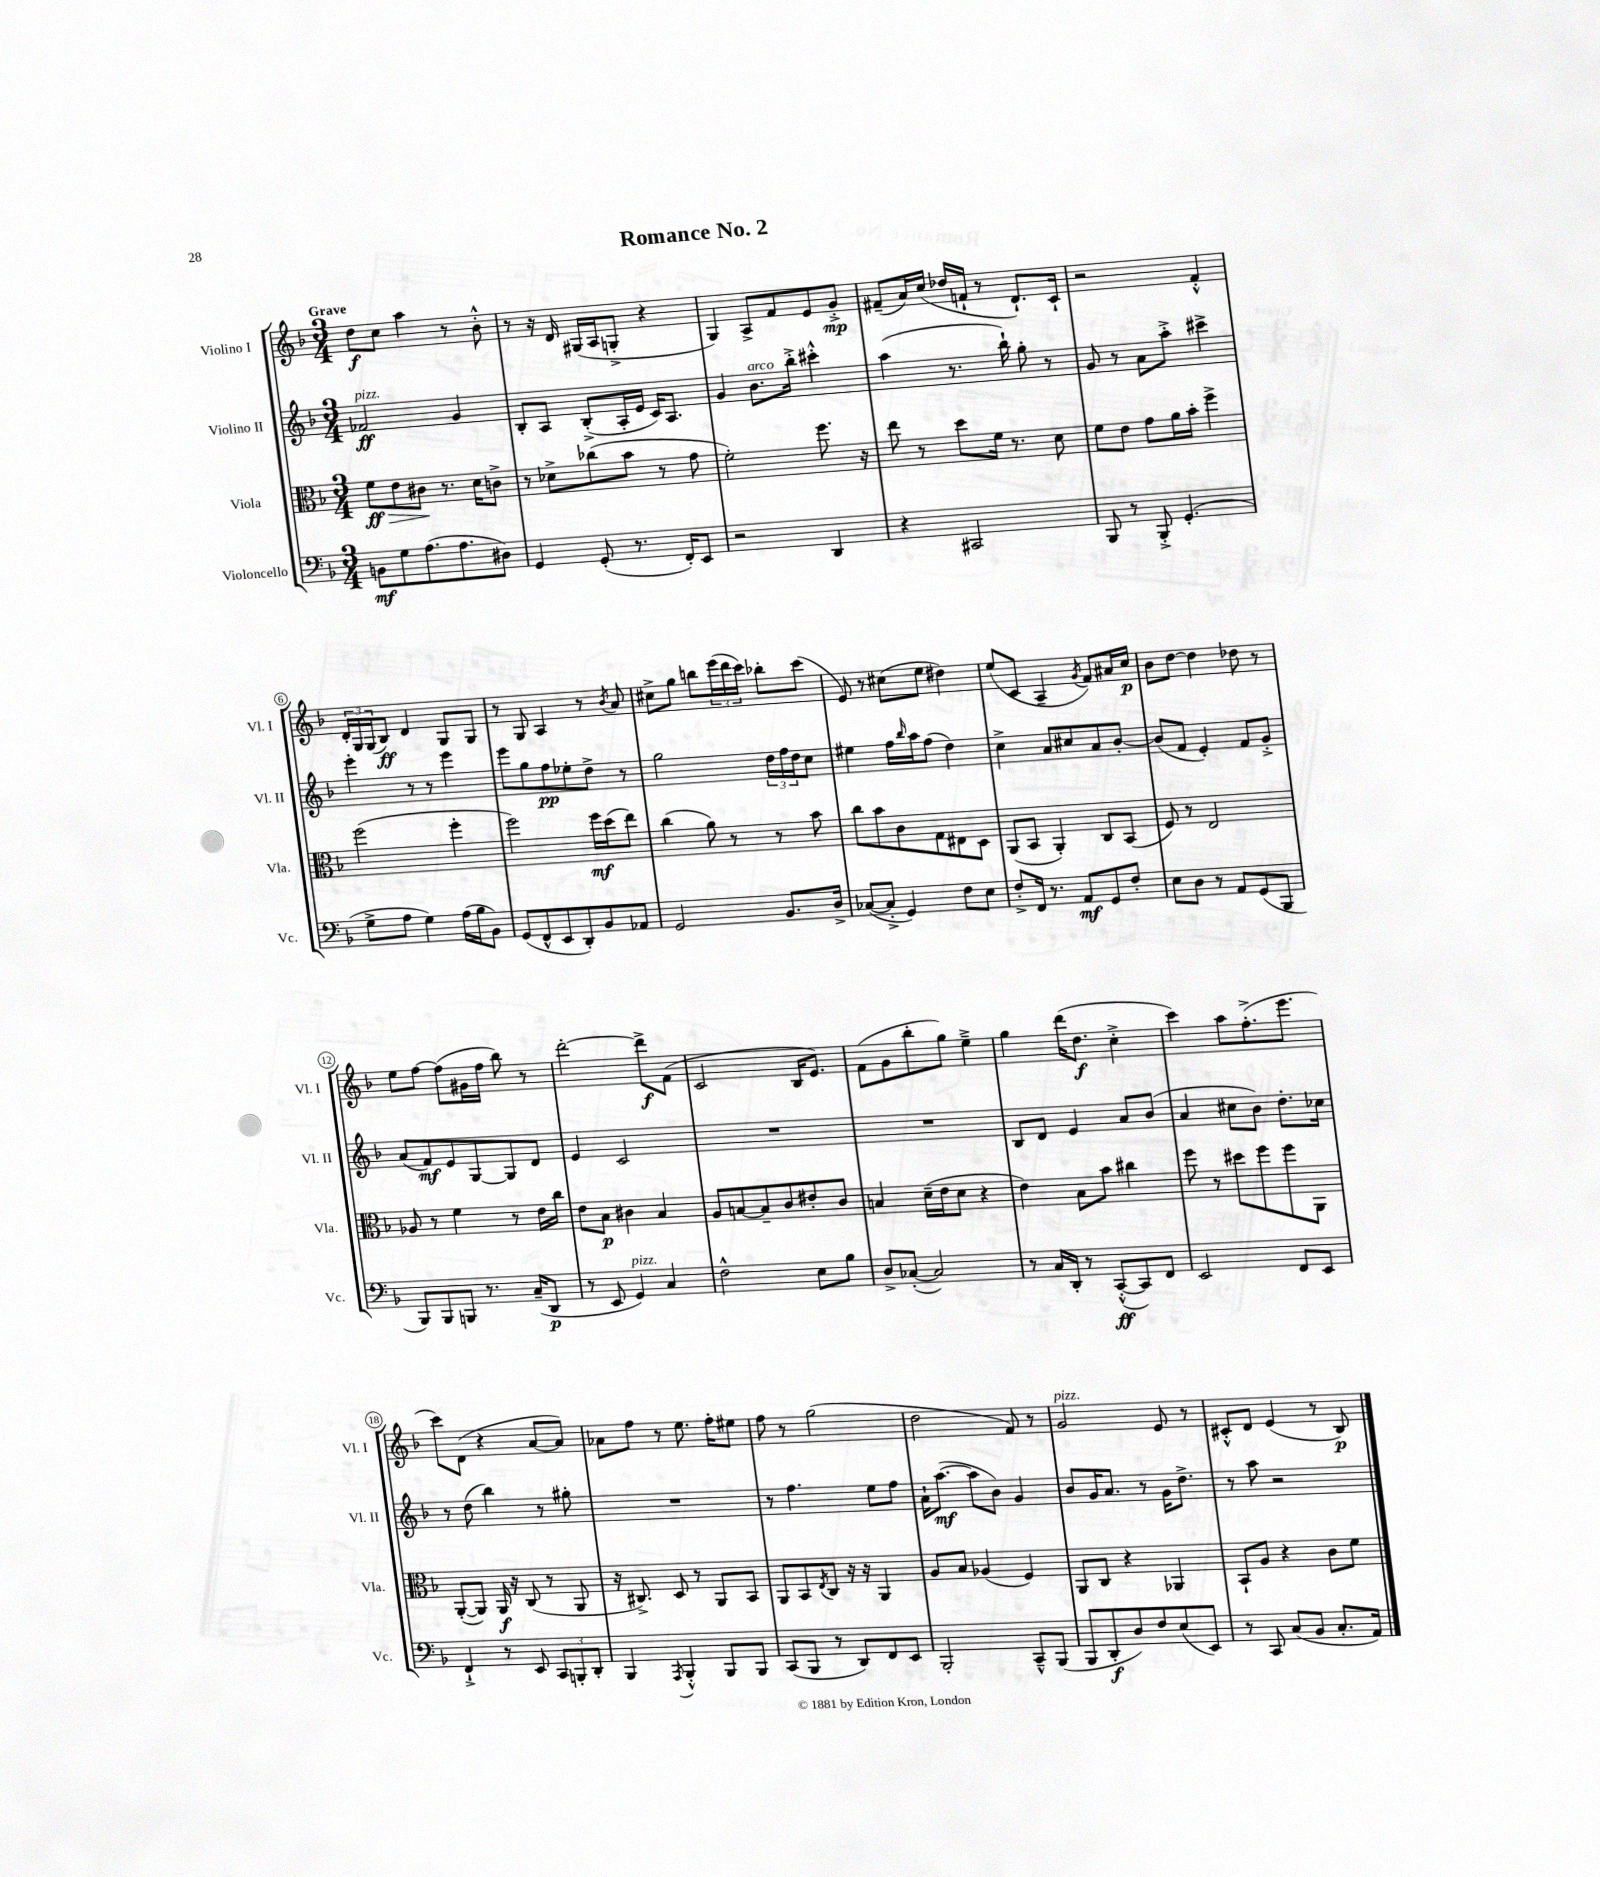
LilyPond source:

\header { title = "Romance No. 2" }
<<
\new StaffGroup <<
\new Staff = "s0" \with { instrumentName = "Violino I" shortInstrumentName = "Vl. I" } {
    \clef treble \key f \major \numericTimeSignature \time 3/4 \tempo "Grave"
    d''8\f c''8 a''4 r8 bes'8-.-^ |
    r8 r16 d'16 gis16( a16 g8-.-> r4 |
    g4) a8-> f'8 e'8 g'8-.->\mp |
    fis'8--( a'16) c''16( des''16 f'16-! r8 d'8.-!) c'16-! |
    r2 f'4-.-^ |
    \tuplet 3/2 { d'16-. g16 g16( } bes8\ff) d'4 g8 g8 |
    r8 g8 a4 r8 \acciaccatura { bes'8 } a'8 |
    cis''8-> g''8 b''8 \tuplet 3/2 { e'''16( d'''16 c'''16) } bes''8-. c'''8( |
    e'8) r8 cis''8( e''8 dis''4) |
    e''8( c'8 a4-- \acciaccatura { g'8 } f'8) ais'16 c''16\p |
    bes'8 d''8~ d''4 des''8 r8 |
    e''8 f''8~ f''8( gis'16 f''16 bes''8) r8 |
    d'''2~-. d'''8->\f f'8( |
    c'2 bes16 e'8.) |
    f'8( g'8 bes''8-. g''8) e''4---> |
    g''4 d'''16( d''8.\f c''4-.-> |
    c'''4) a''8 f''8.-.->( e'''8. |
    c'''8) d'8( r4 a'8~ a'8) |
    aes'8 f''8 r8 e''8. f''16-. eis''8 |
    f''8 r8 g''2( |
    d''2 f'8) r8 |
    g'2^\markup { \italic "pizz." } e'8 r8 |
    cis'8-.-^ d'8 e'4( r8 bes8\p) \bar "|." |
}
\new Staff = "s1" \with { instrumentName = "Violino II" shortInstrumentName = "Vl. II" } {
    \clef treble \key f \major \numericTimeSignature \time 3/4
    fes'2\ff^\markup { \italic "pizz." } g'4 |
    bes8-. a8 bes8-.->( a16-. e'16 c'16) a8. |
    g'4 bes'8.^\markup { \italic "arco" } bes''16-.-> cis'''4-.-^ |
    a''4( r8. bes''16-!) g''8-. r8 |
    g'8 r8 a'8 a''8-.-> cis'''4-> |
    e'''4-. r8 r8 e'''4 |
    e'''8 g''8 f''8\pp ees''8-. d''8-> r8 |
    g''2 \tuplet 3/2 { d''16 f''16 d''16 } c''8 |
    eis''4 f''16 \grace { bes''16 } a''16 f''8( d''4) |
    c''4-> a'8 cis''8 a'8 bes'8~-. |
    bes'8( f'8 e'4-.) f'8 g'8-.-> |
    a'8( f'8\mf) e'8 g8~ g8 d'8 |
    e'4 c'2 |
    R2. |
    R2. |
    bes8 d'8 e'4 a'8 bes'8( |
    a'4 cis''8 bes'8) d''8.-. ces''16 |
    r8 d''8( bes''4) r8 gis''8-. |
    R2. |
    r8 f''4. e''8 f''8 |
    a'16-! a''8.~\mf( a''8 bes'8) g'4 |
    bes'8 g'16 a'8. r8 g'16 d''8.-> |
    r8 a''8 r2 \bar "|." |
}
\new Staff = "s2" \with { instrumentName = "Viola" shortInstrumentName = "Vla." } {
    \clef alto \key f \major \numericTimeSignature \time 3/4
    f'8\ff\> e'8 cis'8\! r8. d'16 c'8-> |
    r8 des'8-> ces''8( bes'8 r8 g'8 |
    f'2-.) f''8. r16 |
    e''8 r8 d''8 f'16 r8. d'8 |
    f'8 e'8 g'8 a'16 bes'16-. f''4-> |
    f''2( f''4-. |
    f''2) f''16\mf d''16( e''8) |
    c''4( a'8) r8 r8 bes'8 |
    c''8 bes'8 c'8 g8 eis8 d8 |
    a,8( bes,8 a,4-.) c8 bes,8( |
    f8) r8 e2 |
    aes8 r8 f'4 r8 e'16 c''16 |
    e'8 bes8\p cis'4 bes4 |
    a8 b8~ b8-- c'8 eis'8-. c'8 |
    b4 d'16--( e'16 d'8 r4 |
    e'4) bes8 bes'8 cis''4 |
    f''8 r8 dis''8 f''8 f''8 a,8 |
    a,8~-.( a,8) a,16\f r16 c8( r8 a,8 |
    r16 cis8.->) d8 r8 a,8 bes,8 |
    a,8 bes,8 \acciaccatura { e8 } c8 r16 r16 a,4 |
    a8 bes8 aes4( f4) |
    a,8 c8 r4 aes,4 |
    bes,8-! a8 r4 c'8 f'8 \bar "|." |
}
\new Staff = "s3" \with { instrumentName = "Violoncello" shortInstrumentName = "Vc." } {
    \clef bass \key f \major \numericTimeSignature \time 3/4
    b,8\mf g8 a8.( a8. dis8) |
    g,4 g,8-.( r8. f,16-.) e,8 |
    r2 d,4 |
    r4 cis,2 |
    bes,,8 r8 bes,,8-.-> g,4.-.( |
    g8-> a8 g4) a16( bes16 bes,8) |
    g,8( f,8-^ e,8 d,8-.) bes,8 aes,8 |
    g,2 bes,8. d16-> |
    ces8~( ces8-.-> g,4) f8 e8 |
    f8-.-> f,16 r8. a,8\mf g,8 f8-. |
    e8 d8 r8 a,8 g,8( bes,,8 |
    bes,,8) bes,,8 b,,8 r8. c16--( d,8\p |
    r8 e,8 g,4^\markup { \italic "pizz." }) c4 |
    f2-^ e8 bes8 |
    d8-> ces8~-.( ces2) |
    r8 c16 d,16-. r8 c,8~-.-^\ff( c,8) f,8 |
    e,2 f,8 e,8 |
    f,4-!-> r8 e,8 \tuplet 3/2 { c,8 b,,8-. d,8-. } |
    bes,,4 \acciaccatura { a,,8 } bes,,4-.-^ bes,,8 bes,,8 |
    c,8( bes,,8 r8 d,8) f,8 e,8 |
    bes,,2-. c,8---^ bes,,8( |
    bes,,8 d,8-.\f d8) f8 e8( e,8) |
    r8 c,8 c8( bes,8 c8.-. a,16) \bar "|." |
}
>>
>>
\layout { \context { \Score \override BarNumber.stencil = #(make-stencil-circler 0.1 0.3 ly:text-interface::print) } }
